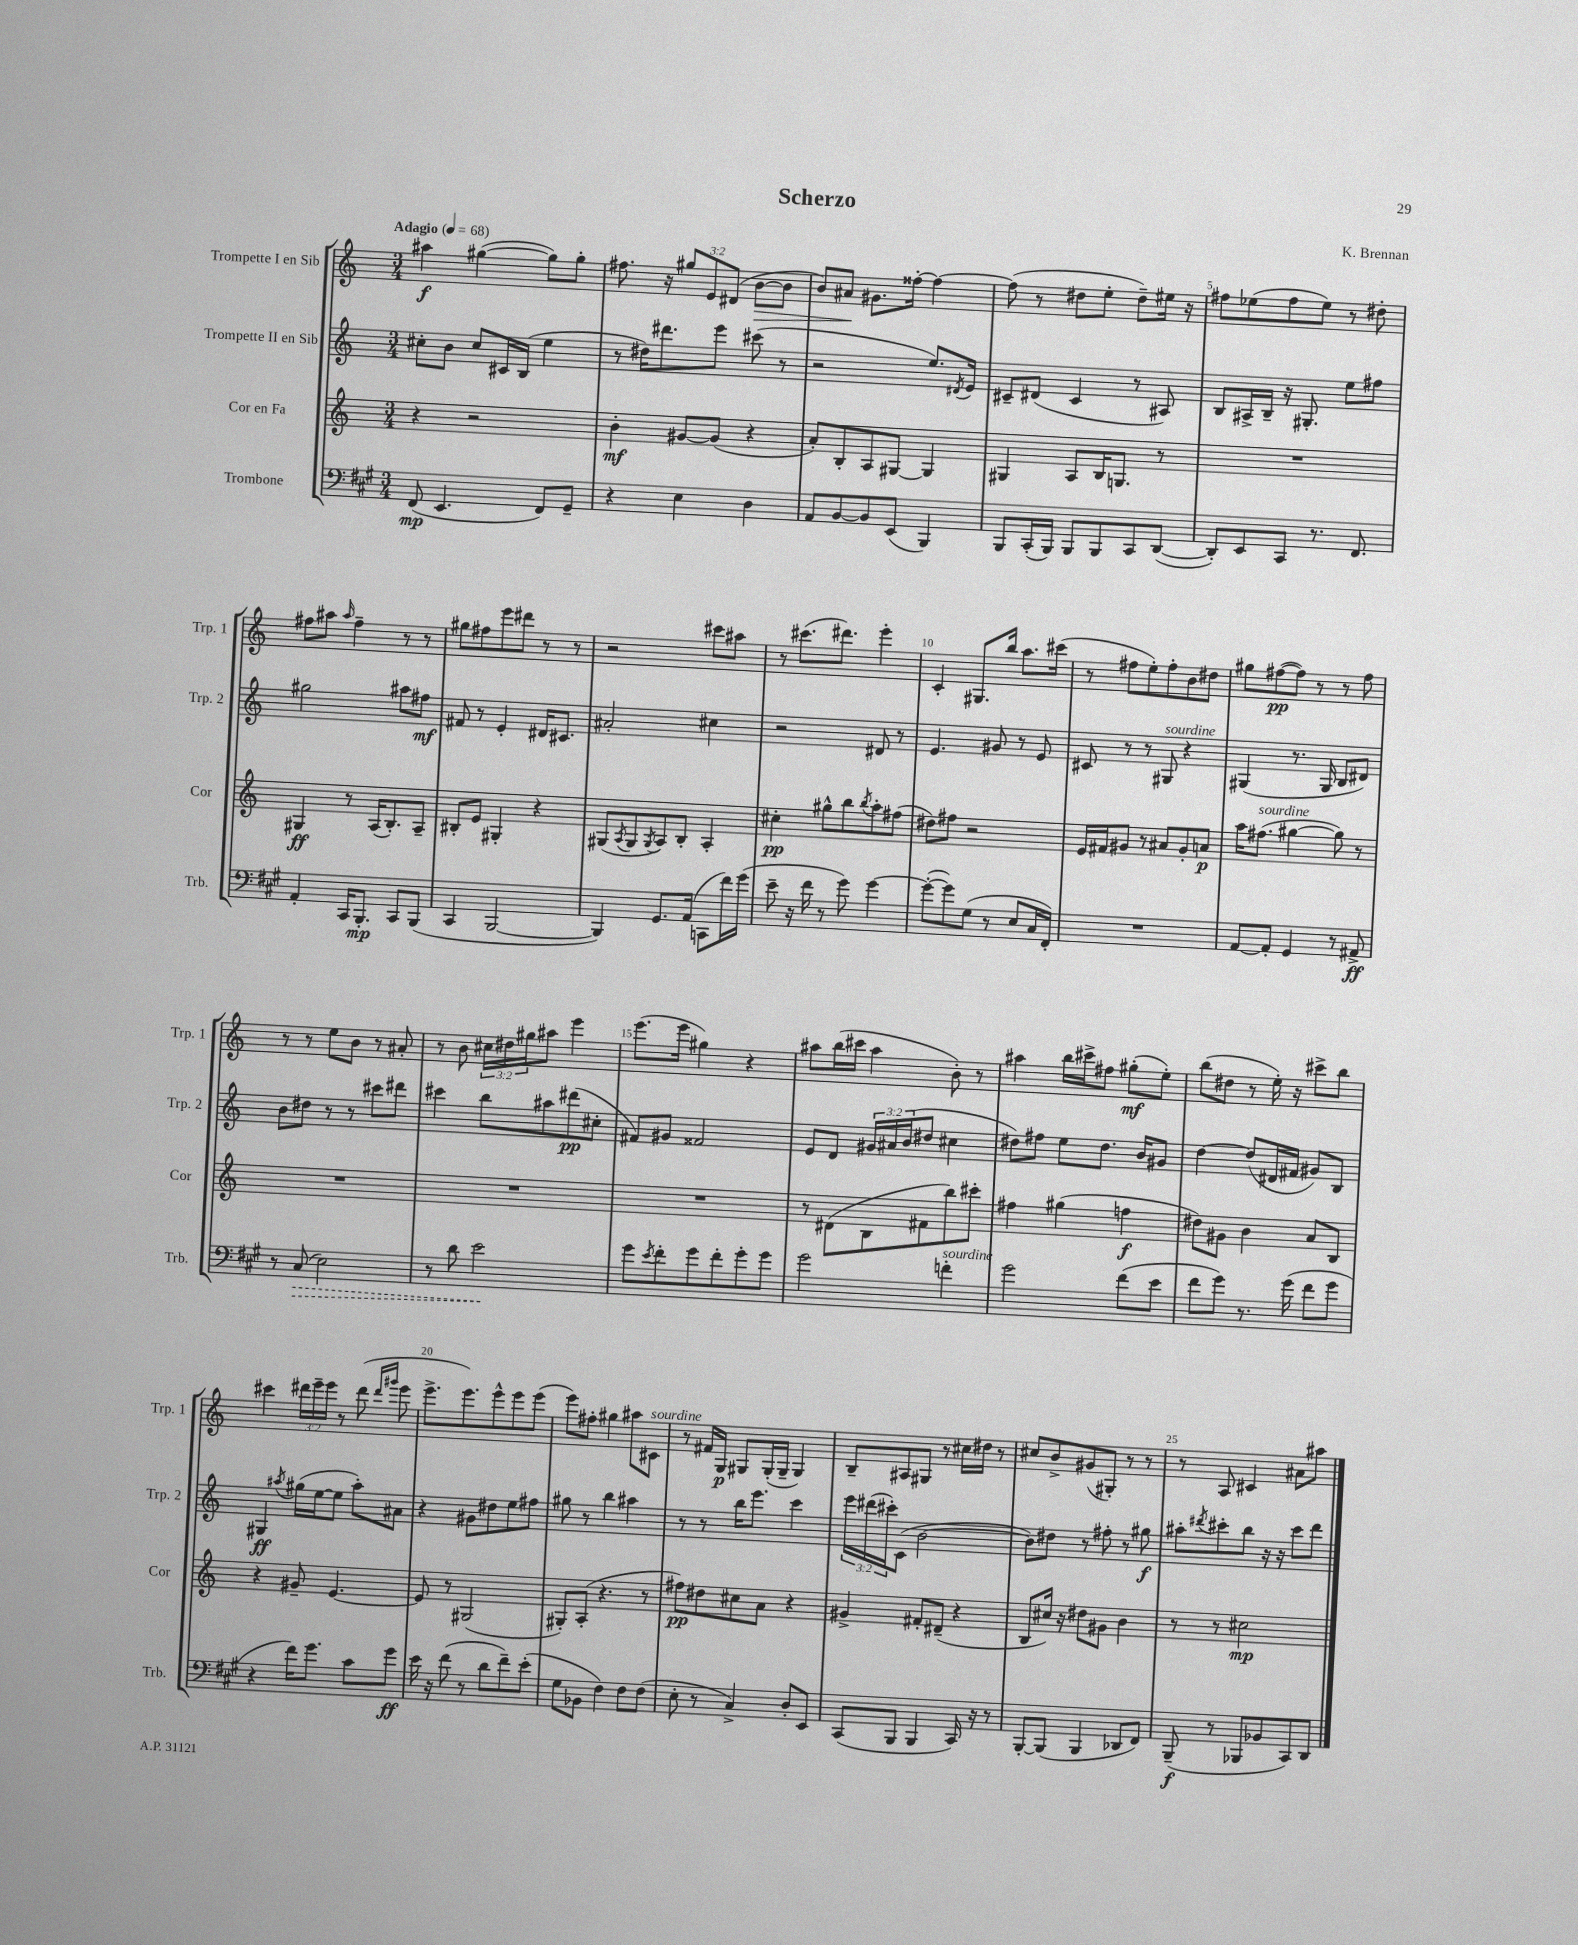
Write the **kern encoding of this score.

**kern	**kern	**kern	**kern
*staff4	*staff3	*staff2	*staff1
*clefF4	*clefG2	*clefG2	*clefG2
*k[f#c#g#]	*k[]	*k[]	*k[]
*M3/4	*M3/4	*M3/4	*M3/4
*MM68	*MM68	*MM68	*MM68
(8FF#/	4r	8cc#'\L	4aa#\
4.EE/	.	8b\J	.
.	2r	8cc#/L	([4gg#\
.	.	16c#/L	.
.	.	(16B/JJ	.
8FF#/L)	.	4ee\	8gg#\]L)
8GG#~/J	.	.	8gg#'\J
=	=	=	=
4r	4b'\	8r	8.ff#\
.	.	16dd#\LK)	.
.	.	8.ddd#\	16r
4E\	[8g#/L	.	12gg#/L
.	.	.	12e/
.	(8g#/]J	8eee\J	.
.	.	.	(12d#/J
4D\	4r	(8ccc#\	[8b\L
.	.	8r	8b\]J
=	=	=	=
8AA/L	8a'/L)	2r	8b/L)
[8BB/	8B'/	.	8a#/J
8BB/]	8A/	.	8.g#\L
(8EE/J	[8G#/J	.	.
.	.	.	[16ff##'\Jk
4BBB/)	4G#/]	8.ee/L)	4ff##\_
.	.	8qd#/	.
.	.	16e/Jk	.
=	=	=	=
8BBB/L	4G#/	8c#~/L	(8ff##\]
(16CC#'/L	.	(8d#/J	8r
16BBB/JJ)	.	.	.
8BBB/L	8A/L	4c#/	8dd#\L
8BBB/	16B/K	.	8ee'\J
.	8.G/J	.	.
8CC#/	.	8r	8dd#~\L)
([8DD/J	8r	8A#/)	16ee#\Jk
.	.	.	16r
=	=	=	=
8DD'/]L)	2.r	8B/L	8ff#\L
8EE/	.	16A#^/L	(8ee-\
.	.	16B~/JJ	.
8CC#/J	.	16r	8ff#\
.	.	8.G#'/	.
8.r	.	.	8ee-\J)
.	.	8ee\L	8r
8.FF#/	.	.	.
.	.	8ff#\J	8dd#'\
=	=	=	=
4AA'/	4G#/	2gg#\	8ff#\L
.	.	.	8aa#\J
.	.	.	16qqaa#/
16CC#/LK	8r	.	4ff#~\
8.BBB'/J	.	.	.
.	(16A/LK	.	.
.	8.B'/)	.	.
8CC#/L	.	8aa#\L	8r
(8BBB/J	8A~/J	8ff#\J	8r
=	=	=	=
4CC#/	8B#'/L	8f#/	8gg#\L
.	8e/J	8r	8ff#\
[2BBB/	4G#'/	4e'/	8eee\
.	.	.	8ddd#\J
.	4r	16d#/LK	8r
.	.	8.c#/J	.
.	.	.	8r
=	=	=	=
4BBB/])	(8G#/L	2a#'/	2r
.	8qA/	.	.
.	8G#/	.	.
.	8qG#/	.	.
8.GG#/L	8A/)	.	.
.	8B'/J	.	.
(16AA/Jk	.	.	.
8CC\L	4A'/	4cc#\	8ccc#\L
16f#\L)	.	.	8aa#\J
(16g#\JJ	.	.	.
=	=	=	=
8e~\	4cc#'\	2r	8r
16r	.	.	(8.ccc#\L
16f#\	.	.	.
8r	8gg#^^\L	.	.
.	.	.	8.ddd#\J)
8g#\)	8bb\	.	.
.	8qbb/	.	.
[4g#\	8aa'\	8d#/	4eee'\
.	(8ff#\J	8r	.
=	=	=	=
(8g#'\_L	8dd#\L)	4.e/	4c'/
8g#\])	8ff#\J	.	.
(8G#\J	2r	.	8.G#/L
8r	.	8g#/	.
.	.	.	16bb/Jk
8E/L	.	8r	8.aa\L
16C#/L	.	8e/	.
16FF#'/JJ)	.	.	(16ccc#\Jk
=	=	=	=
2.r	16e/LL	8c#/	8r
.	16f#/J	.	.
.	8g#/J	8r	8ff#\L
.	8r	8r	8ee'\)
.	8a#/L	8G#/	8ff#'\
.	8g#'/	4r	8b\
.	8a/J	.	8dd#\J
=	=	=	=
[8AA/L	16aa\LK	(4G#/	8gg#\L
.	(8.ff#\J	.	.
8AA'/]J	.	.	([8ff#\
4GG#/	[4gg#\	8.r	8ff#\]J)
.	.	.	8r
.	.	16G#/	.
8r	8gg#\])	8B/L	8r
8AA#^/	8r	8d#/J)	8ff#\
=	=	=	=
8r	2.r	8b\L	8r
(8C#/	.	8dd#\J	8r
2E\)	.	8r	8ee\L
.	.	8r	8b\J
.	.	8ccc#\L	8r
.	.	8ddd#\J	8a#'/
=	=	=	=
8r	2.r	4ccc#\	8r
8d\	.	.	8b\
2e\	.	8bb\L	24cc#\LL
.	.	.	24dd#\
.	.	.	24gg#\J
.	.	8aa#\	8aa#\J
.	.	(8ddd#\	4eee\
.	.	8cc#'\J	.
=	=	=	=
8g#\L	2.r	8f#/L)	(8.eee\L
8qe/	.	.	.
8f#'\	.	8g#/J	.
.	.	.	16eee\Jk
8g#\	.	2f##/	4gg#\)
8f#'\	.	.	.
8g#'\	.	.	4r
8g#\J	.	.	.
=	=	=	=
2g#\	8r	8e/L	8aa#\L
.	(8d#\L	8d/J	(16bb\L
.	.	.	16ccc#\JJ
.	8B\	24g#/LL	4aa#\
.	.	24a#/	.
.	.	(24b/J	.
.	8f#\	8dd#/J	.
4f'\	8bb\)	4cc#\	8b'\)
.	8ccc#'\J	.	8r
=	=	=	=
2g#\	4ff#\	8dd#\L)	4aa#\
.	.	8ff#\J	.
.	(4gg#\	8ee\L	16bb\LL
.	.	.	16ccc#^\J
.	.	8.dd#\J	8ff#\J
(8f#\L	4ff\	.	(8gg#'\L
.	.	16b/LK	.
8e\J	.	8g#/J	8ee'\J)
=	=	=	=
8f#\L	8dd#\L)	[4dd\	(8bb\L
8g#\J)	8g#\J	.	8dd#\J
8.r	4b\	(8dd/]L	8r
.	.	16d#/L	16ee'\)
(16g#\	.	16f#/JJ	16r
8f#\L	8a/L	8g#/L)	8ccc#^\L
8g#\J	8B/J	8B/J	8bb\J
=	=	=	=
4r	4r	4G#/	4ccc#\
.	.	8qaa#/	.
16f#\LK)	8g#~/	(16gg#\LL	24ddd#\LL
.	.	.	24eee~\
8.g#\J	.	[16ee\J	.
.	.	.	24eee\JJ
.	[4.e/	8ee\]J	8r
8c#\L	.	8aa#'\L)	(8ddd#\
.	.	.	16qqddd#/LL
.	.	.	16qqggg#/JJ
8g#\J	.	8a#\J	8eee\
=	=	=	=
16e\	8e/]	4r	8.eee^\L
16r	.	.	.
(8f#\	8r	.	.
.	.	.	8.eee\)
8r	(2G#/	8g#\L	.
8d\L	.	8dd#\	8eee^^\
8f#~\)	.	8ee\	8eee\
(8e'\J	.	8ff#\J	(8eee\J
=	=	=	=
8G#\L	8G#'/L)	8gg#\	8eee\L)
8BB-\J	(8A'/J	8r	8ff#'\J
4F#\)	4.r	4bb\	4gg#\
8F#\L	.	4aa#\	8aa#\L
(8F#\J	8r	.	8c#\J
=	=	=	=
8E'\	8ff#\L)	8r	8r
8r	8dd#\	8r	16f#/LL
.	.	.	16G/JJ
4C#^/)	8cc#\	16bb\LK	8G#/L
.	.	8.eee\J	.
.	8a\J	.	(16G#'/L
.	.	.	16G#~/JJ
8D'/L	4r	4ccc\	4G#/)
8EE/J	.	.	.
=	=	=	=
(8CC#/L	4g#^/	24eee\LL	8B~/L
.	.	(24ddd#\	.
.	.	24ccc#'\J)	.
8BBB/J	.	(8c\J	8A#/
4BBB/	8f#'/L	[2b\	8G#/J
.	(8d#~/J	.	8r
16CC#/)	4r	.	16cc#\LL
16r	.	.	16dd#\JJ
8r	.	.	8r
=	=	=	=
[8BBB'/L	8B/L	8b\]L)	8cc#/L
(8BBB/]J	16cc#/Jk)	8dd#\J	8b^/
.	16r	.	.
4BBB/	8dd#\L	8r	(8g#/
.	8g#\J	8ff#'\	8G#'/J)
8DD-/L	4b\	8r	8r
8FF#/J)	.	8gg#\	8r
=	=	=	=
(8BBB~/	8r	8aa#'\L	8r
.	.	8qddd#/	.
8r	8r	8ccc#'\	8A/
8BBB-/L	2cc#\	8bb\J	4c#/
8BB-/	.	16r	.
.	.	16r	.
8CC#/)	.	8ccc#\L	8a#\L
8DD/J	.	8ddd#\J	8aa#\J
==	==	==	==
*-	*-	*-	*-
